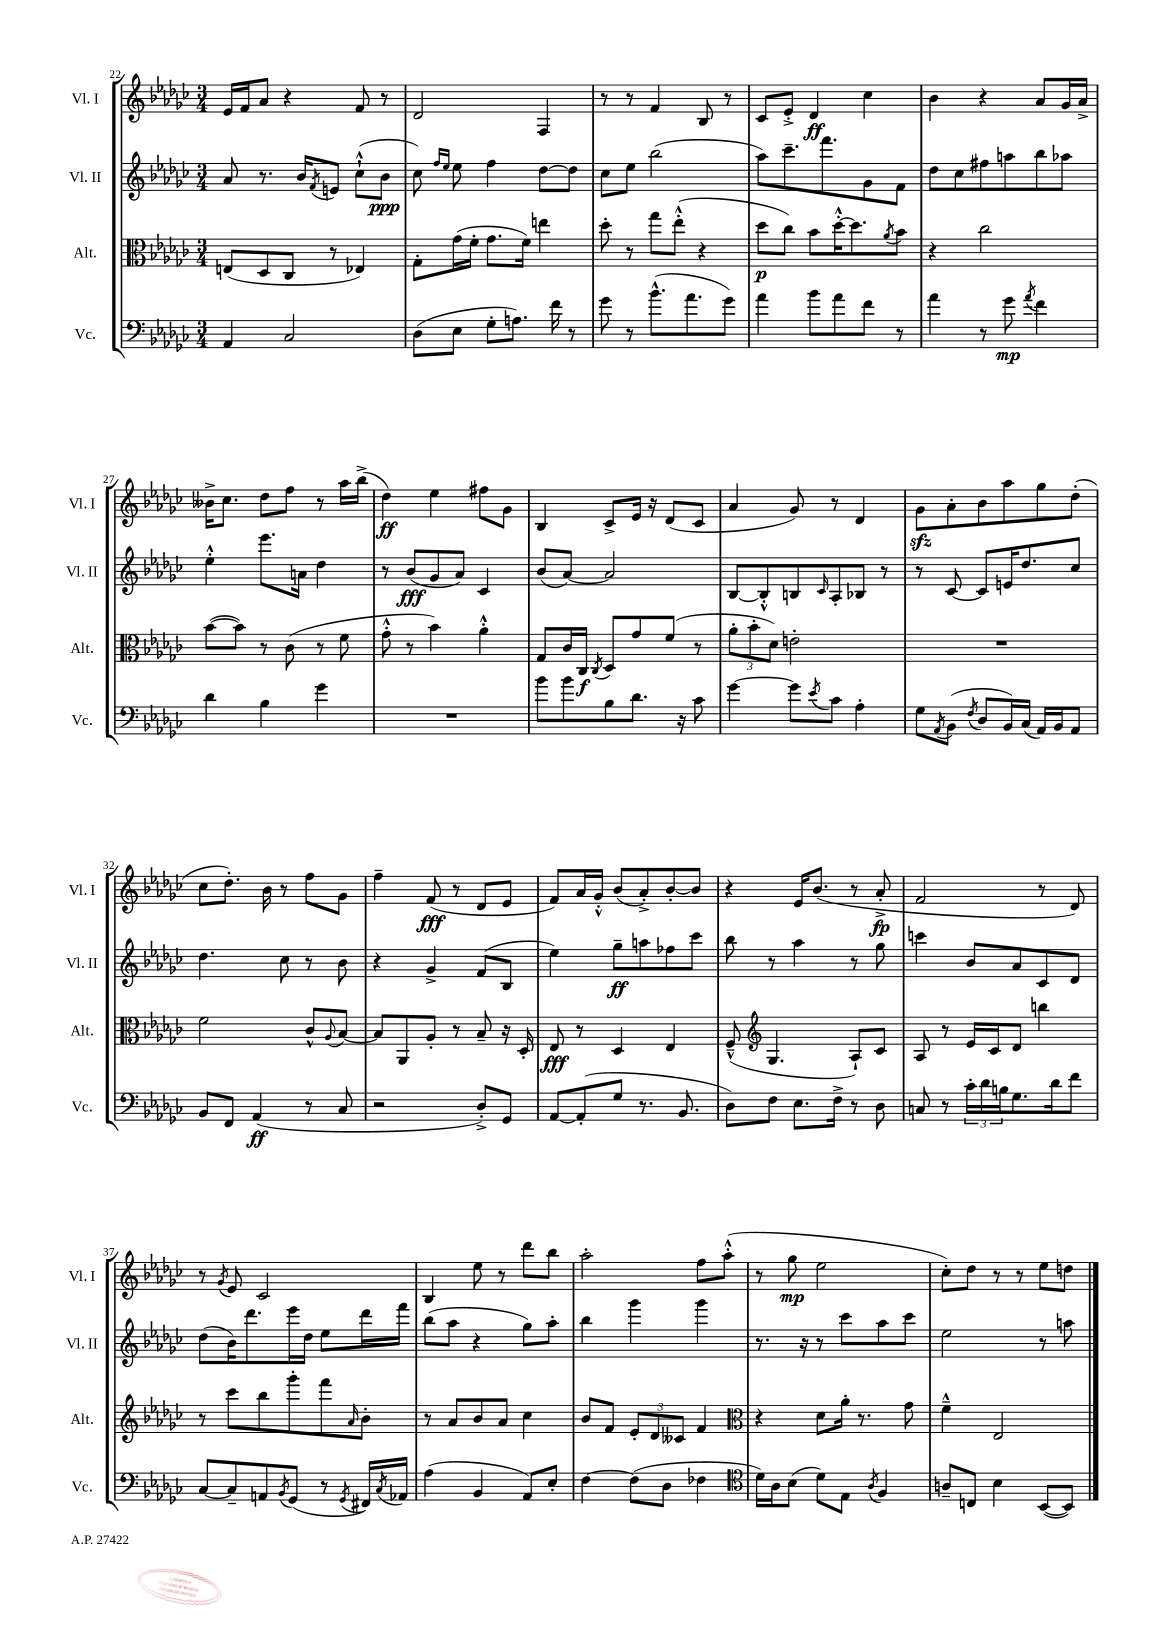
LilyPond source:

<<
\new StaffGroup <<
\new Staff = "s0" \with { instrumentName = "Vl. I" shortInstrumentName = "Vl. I" } {
    \clef treble \key ges \major \numericTimeSignature \time 3/4
    ees'16 f'16 aes'8 r4 f'8 r8 |
    des'2 f4 |
    r8 r8 f'4 bes8 r8 |
    ces'8 ees'8-.-> des'4\ff ces''4 |
    bes'4 r4 aes'8 ges'16 aes'16-> |
    beses'16-> ces''8. des''8 f''8 r8 aes''16 bes''16->( |
    des''4\ff) ees''4 fis''8 ges'8 |
    bes4 ces'8-> ees'16 r16 des'8( ces'8 |
    aes'4 ges'8) r8 des'4 |
    ges'8\sfz aes'8-. bes'8 aes''8 ges''8 des''8-.( |
    ces''8 des''8.-.) bes'16 r8 f''8 ges'8 |
    f''4-- f'8\fff( r8 des'8 ees'8 |
    f'8) aes'16 ges'16-.-^ bes'8( aes'8-.->) bes'8~-. bes'8 |
    r4 ees'16 bes'8.( r8 aes'8-.->\fp |
    f'2 r8 des'8) |
    r8 \acciaccatura { ges'8 } ees'8 ces'2 |
    bes4 ees''8 r8 des'''8 bes''8 |
    aes''2-. f''8 aes''8-.-^( |
    r8 ges''8\mp ees''2 |
    ces''8-.) des''8 r8 r8 ees''8 d''8 \bar "|." |
}
\new Staff = "s1" \with { instrumentName = "Vl. II" shortInstrumentName = "Vl. II" } {
    \clef treble \key ges \major \numericTimeSignature \time 3/4
    aes'8 r8. bes'16 \acciaccatura { f'8 } e'8 ces''8-!-^( bes'8\ppp |
    ces''8) \grace { f''16 ees''16 } ees''8 f''4 des''8~ des''8 |
    ces''8 ees''8 bes''2( |
    aes''8) ces'''8.-- f'''8. ges'8 f'8 |
    des''8 ces''8 fis''8 a''8 bes''8 aes''8 |
    ees''4-.-^ ees'''8. a'16 des''4 |
    r8 bes'8\fff( ges'8 aes'8) ces'4 |
    bes'8( aes'8~) aes'2 |
    bes8~ bes8-.-^ b8 \grace { ces'16 } aes8-. bes8 r8 |
    r8 ces'8~ ces'8 e'16 des''8. ces''8 |
    des''4. ces''8 r8 bes'8 |
    r4 ges'4-> f'8( bes8 |
    ees''4) ges''8--\ff a''8 fes''8 ces'''8 |
    bes''8 r8 aes''4 r8 ges''8 |
    c'''4 bes'8 aes'8 ces'8 des'8 |
    des''8( bes'16) des'''8. ees'''16 des''16 ees''8 des'''16 f'''16 |
    bes''8( aes''8 r4 ges''8) aes''8-. |
    bes''4 ges'''4 ges'''4 |
    r8. r16 r8 ces'''8 aes''8 ces'''8 |
    ees''2 r8 a''8 \bar "|." |
}
\new Staff = "s2" \with { instrumentName = "Alt." shortInstrumentName = "Alt." } {
    \clef alto \key ges \major \numericTimeSignature \time 3/4
    e8( des8 ces8 r8 ees4) |
    ges8-. ges'16( f'16-. ges'8. f'16) e''4 |
    des''8-. r8 ges''8 ees''8-.-^( r4 |
    des''8\p ces''8) bes'8 des''16~-.-^ des''8. \acciaccatura { aes'8 } bes'8 |
    r4 ces''2 |
    bes'8~( bes'8) r8 ces'8( r8 f'8 |
    ges'8-.-^ r8 bes'4) aes'4-.-^ |
    ges8 ces'16 ces16\f \acciaccatura { ces8 } des8 ges'8 f'8( r8 |
    \tuplet 3/2 { aes'8-. bes'8-. des'8) } e'2-. |
    R2. |
    f'2 ces'8-^ \appoggiatura { aes8 } bes8~ |
    bes8 aes,8 aes8-. r8 bes8-- r16 des16-. |
    ees8\fff r8 des4 ees4 |
    f8---^( \clef treble ges4. aes8-!) ces'8 |
    aes8 r8 ees'16 ces'16 des'8 b''4 |
    r8 ces'''8 bes''8 ges'''8-. f'''8 \grace { aes'16 } bes'8-. |
    r8 aes'8 bes'8 aes'8 ces''4 |
    bes'8 f'8 \tuplet 3/2 { ees'8-. des'8 ceses'8 } f'4 |
    \clef alto r4 des'8 aes'16-. r8. ges'8 |
    f'4---^ ees2 \bar "|." |
}
\new Staff = "s3" \with { instrumentName = "Vc." shortInstrumentName = "Vc." } {
    \clef bass \key ges \major \numericTimeSignature \time 3/4
    aes,4 ces2 |
    des8( ees8 ges8-. a8.) f'16 r8 |
    ges'8 r8 bes'8.-^( aes'8. ges'8) |
    aes'4 bes'8 aes'8 f'8 r8 |
    aes'4 r8 ges'8\mp \acciaccatura { aes'8 } f'4 |
    des'4 bes4 ges'4 |
    R2. |
    bes'8 bes'8 bes8 des'8. r16 ces'8 |
    ges'4~ ges'8 \acciaccatura { ees'8 } ces'8 aes4-. |
    ges8 \acciaccatura { aes,8 } bes,8( \acciaccatura { f8 } des8 bes,16) ces16( aes,16) bes,16 aes,8 |
    bes,8 f,8 aes,4\ff( r8 ces8 |
    r2 des8-.->) ges,8 |
    aes,8~ aes,8-.( ges8 r8. bes,8. |
    des8) f8 ees8. f16-> r8 des8 |
    c8 r8 \tuplet 3/2 { ces'16-. des'16 b16 } ges8. des'16 f'8 |
    ces8~ ces8-- a,8 \acciaccatura { bes,8 } ges,8( r8 \acciaccatura { ges,8 } fis,16) \acciaccatura { ces8 } aes,16 |
    aes4( bes,4 aes,8) ees8-. |
    f4~ f8( des8 fes4 |
    \clef tenor des'16) aes16 bes8( des'8) ees8 \acciaccatura { aes8 } f4 |
    a8-- c8 bes4 bes,8~( bes,8) \bar "|." |
}
>>
>>
\layout { \context { \Score currentBarNumber = #22 } }
